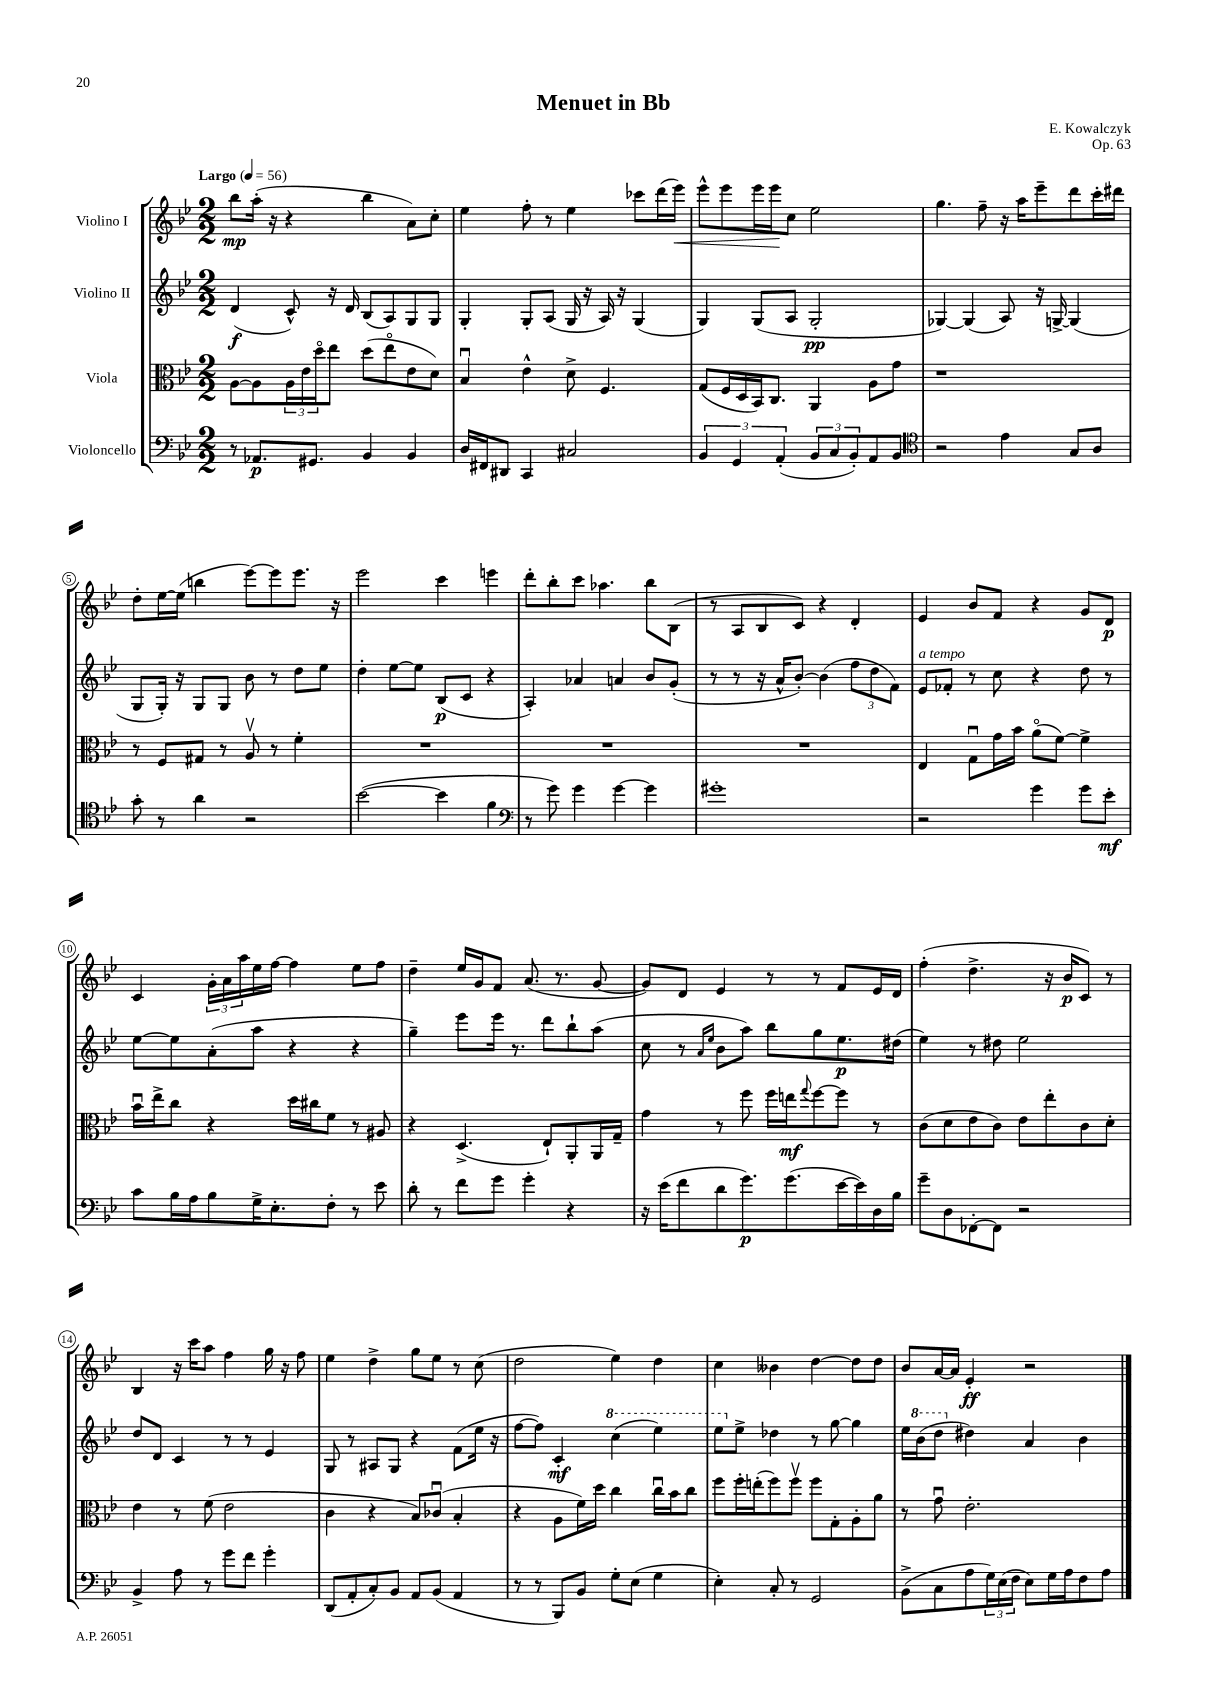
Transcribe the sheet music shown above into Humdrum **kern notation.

**kern	**kern	**kern	**kern
*staff4	*staff3	*staff2	*staff1
*clefF4	*clefC3	*clefG2	*clefG2
*k[b-e-]	*k[b-e-]	*k[b-e-]	*k[b-e-]
*M2/2	*M2/2	*M2/2	*M2/2
*MM56	*MM56	*MM56	*MM56
8r	[8A\L	(4d/	8bb-\L
8.AA-/L	8A\]	.	(16aa'\Jk
.	.	.	16r
.	24A\L	8c^^/)	4r
.	24e-\	.	.
8.GG#/J	.	.	.
.	24ddo\J	.	.
.	8ee-\J	16r	.
.	.	16d/	.
4BB-/	(8dd\L	(8B-/L	4bb-\
.	8ee-o\	8A/)	.
4BB-/	8e-\	8G/	8a\L)
.	8d\J)	8G/J	8cc'\J
=	=	=	=
16D/LL	4B-u/	4G'/	4ee-\
16FF#/J	.	.	.
8DD#/J	.	.	.
4CC/	4e-^^\	8G'/L	8ff'\
.	.	(8A/J	8r
2C#/	8d^\	16G/	4ee-\
.	.	16r	.
.	4.F/	16A/)	.
.	.	16r	.
.	.	(4G/	8ccc-\L
.	.	.	(16ddd\L
.	.	.	16eee-\JJ)
=	=	=	=
6BB-/	(8G/L	4G/)	8eee-^^\L
.	16F/L	.	8eee-\
6GG/	.	.	.
.	16D/	.	.
.	16BB-/J)	(8G/L	16eee-\L
.	8.C/J	.	16eee-\J
(6AA'/	.	.	.
.	.	8A/J	8cc\J
12BB-/L	4AA/	2G'/	2ee-\
12C/	.	.	.
12BB-'/)	.	.	.
8AA/	8A\L	.	.
8BB-/J	8g\J	.	.
=	=	=	=
*clefC4	*	*	*
2r	1r	[4G-/)	4.gg\
.	.	(4G-/]	.
.	.	.	8ff~\
4e-\	.	8A/)	16r
.	.	.	16aa\LK
.	.	16r	8eee-~\
.	.	[16G^/	.
8G/L	.	(4G/]	8ddd\
8A/J	.	.	16ccc'\L
.	.	.	16ddd#\JJ
=	=	=	=
8g'\	8r	8G/L	8dd'\L
8r	8F/L	16G'/Jk)	[16ee-\L
.	.	16r	(16ee-\]JJ
4a\	8G#/J	8G/L	4bb\
.	8r	8G/J	.
2r	8Av/	8b-\	[8eee-\L)
.	8r	8r	8eee-\]
.	4f'\	8dd\L	8.eee-\J
.	.	8ee-\J	.
.	.	.	16r
=	=	=	=
([2b-\	1r	4dd'\	2eee-\
.	.	[8ee-\L	.
.	.	8ee-\]J	.
4b-\]	.	(8B-/L	4ccc\
.	.	8c/J	.
4f\	.	4r	4eee\
=	=	=	=
*clefF4	*	*	*
8r	1r	4A'/)	8ddd'\L
8g\)	.	.	8bb-'\
4g\	.	4a-/	8ccc\J
.	.	.	4.aa-\
[4g\	.	4a/	.
4g\]	.	8b-/L	8bb-\L
.	.	(8g'/J	(8B-\J
=	=	=	=
1g#'	1r	8r	8r
.	.	8r	8A/L
.	.	16r	8B-/
.	.	16a^^/LK	.
.	.	[8b-'/J)	8c/J)
.	.	(4b-\]	4r
.	.	12ff\L	4d'/
.	.	12dd\	.
.	.	12f\J)	.
=	=	=	=
2r	4E-/	8e-/L	4e-/
.	.	8f-'/J	.
.	8Gu\L	8r	8b-/L
.	16g\L	8cc\	8f/J
.	16b-\JJ	.	.
4g\	(8ao\L	4r	4r
.	[8f\J)	.	.
8g\L	4f^\]	8dd\	8g/L
8e-'\J	.	8r	8d/J
=	=	=	=
8c\L	16b-u\LL	[8ee-\L	4c/
.	16ee-^\J	.	.
16B-\L	8cc\J	8ee-\]	.
16A\J	.	.	.
8B-\	4r	(8a'\	24g'\LL
.	.	.	24a\
.	.	.	24aa\
16G^\K	.	8aa\J	16ee-\
8.E-'\	.	.	[16ff\JJ
.	16dd\LL	4r	4ff\]
.	16cc#\J	.	.
8F'\J	8f\J	.	.
8r	8r	4r	8ee-\L
8e-\	8A#/	.	8ff\J
=	=	=	=
8d'\	4r	4gg~\)	4dd~\
8r	.	.	.
8f\L	(4.D^/	8eee-\L	16ee-/LL
.	.	.	16g/J
8g\J	.	16eee-\Jk	8f/J
.	.	8.r	.
4g'\	.	.	(8.a/
.	8E-`/L)	8ddd\L	.
.	.	.	8.r
4r	8AA'/	8bb-`\	.
.	16AA/L	(8aa\J	[8g/
.	16G~/JJ	.	.
=	=	=	=
16r	4g\	8cc\	8g/]L)
(16e-\LK	.	.	.
8f\	.	8r	8d/J
.	.	16qqa/LL	.
.	.	16qqee-/JJ	.
8d\	8r	8b-\L	4e-/
8.g\)	8ff\	8aa\J)	.
.	16ff\LL	8bb-\L	8r
(8.g\	16ee\J	.	.
.	8qqgg/	.	.
.	[8ff\	8gg\	8r
[16e-\L	8ff\]J	8.ee-\	8f/L
16e-\])	.	.	.
16D\	8r	.	16e-/L
16B-\JJ	.	(16dd#\Jk	16d/JJ
=	=	=	=
8g~\L	(8c\L	4ee-\)	(4ff'\
8D\	8d\	.	.
[8FF-'\	8e-\	8r	4.dd^\
8FF-\]J	8c\J)	8dd#\	.
2r	8e-\L	2ee-\	.
.	8ee-'\	.	16r
.	.	.	16b-/LK
.	8c\	.	8c/J)
.	8d'\J	.	8r
=	=	=	=
4BB-^/	4e-\	8dd/L	4B-/
.	.	8d/J	.
8A\	8r	4c/	16r
.	.	.	16ccc\LK
8r	(8f\	.	8aa\J
8g\L	2e-\	8r	4ff\
8f\J	.	8r	.
4g'\	.	4e-/	16gg\
.	.	.	16r
.	.	.	8ff\
=	=	=	=
(8DD/L	4c\	8G/	4ee-\
8AA'/	.	8r	.
8C'/)	4r	8A#/L	4dd^\
8BB-/J	.	8G/J	.
8AA/L	8B-/L)	4r	8gg\L
(8BB-/J	(8c-u/J	.	8ee-\J
4AA/	4B-'/	(8f\L	8r
.	.	16ee-\Jk	(8cc\
.	.	16r	.
=	=	=	=
8r	4r	[8ff\L	2dd\
8r	.	8ff\]J)	.
8BBB-/L)	8A\L	4c'/	.
8BB-/J	16f\L)	.	.
.	16dd\JJ	.	.
8G'\L	4cc\	(4ccc\	4ee-\)
(8E-\J	.	.	.
4G\	16ccu\LL	4eee-\)	4dd\
.	16b-\J	.	.
.	8cc\J	.	.
=	=	=	=
4E-'\)	8ff\L	8eee-\L	4cc\
.	16ff'\L	8ee-^\J	.
.	(16ee'\J	.	.
8C'/	8ff\)	4dd-\	4b--\
8r	8ffv\J	.	.
2GG/	8ff\L	8r	[4dd\
.	8G'\	[8gg\	.
.	8A'\	4gg\]	8dd\]L
.	8a\J	.	8dd\J
=	=	=	=
(8BB-^\L	8r	16ee-\LL	8b-/L
.	.	(16bb-\J	.
8C\	8gu\	8ddd\J	[16a/L
.	.	.	16a/]JJ
8A\	2.e-'\	4dd#\)	4e-'/
24G\L)	.	.	.
(24E-\	.	.	.
24F\JJ	.	.	.
8E-\L)	.	4a/	2r
16G\L	.	.	.
16A\J	.	.	.
8F\	.	4b-\	.
8A\J	.	.	.
==	==	==	==
*-	*-	*-	*-
